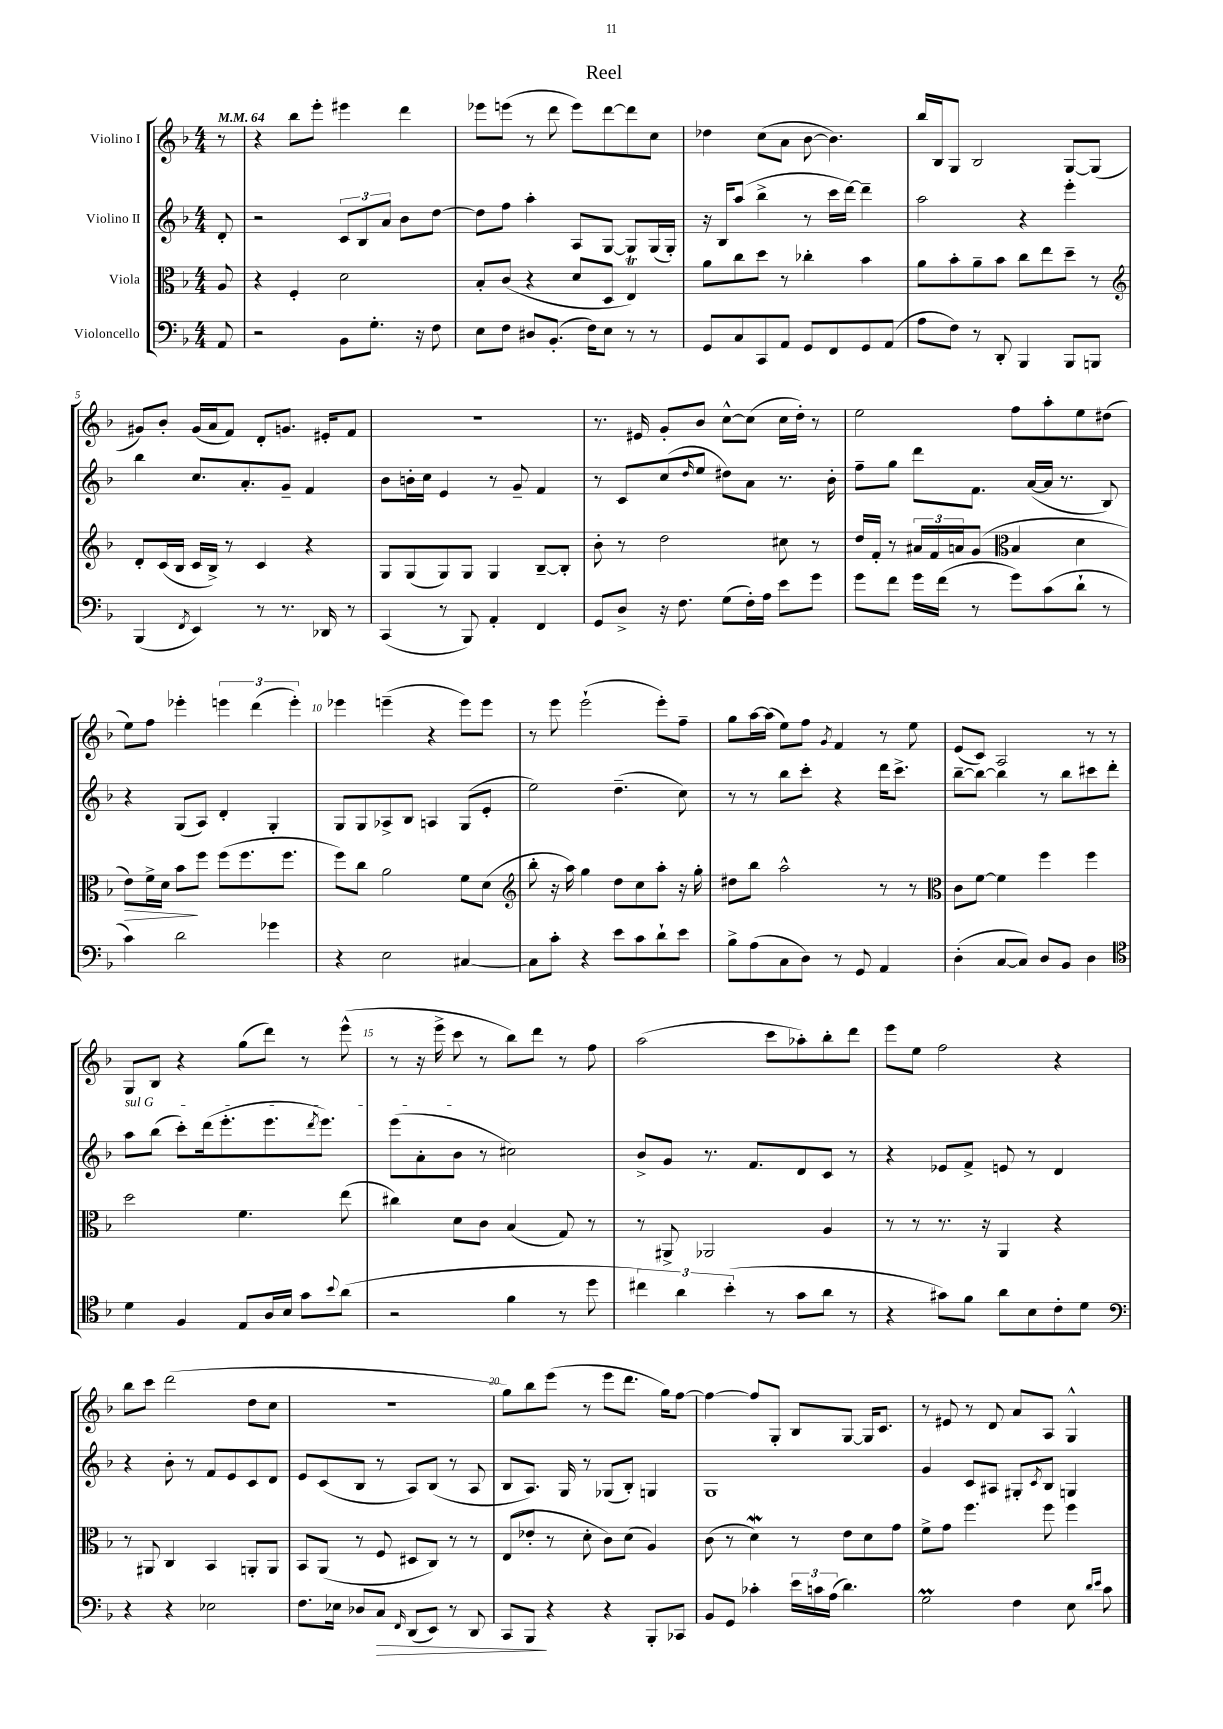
\header { title = "Reel" }
<<
\new StaffGroup <<
\new Staff = "s0" \with { instrumentName = "Violino I" } {
    \clef treble \key f \major \numericTimeSignature \time 4/4 \partial 8 \tempo 4 = 64
    r8 |
    r4 bes''8 e'''8-. eis'''4 d'''4 |
    ees'''8 e'''8( r8 d'''8 e'''8) d'''8~ d'''8 c''8 |
    des''4 c''8( a'8 bes'8~ bes'4.) |
    bes''16 bes16 g8 bes2 g8~ g8( |
    gis'8) bes'8-. gis'16( a'16 f'8) d'8-. g'8. eis'16-. f'8 |
    R1 |
    r8. eis'16 g'8-. bes'8 c''8~-^ c''8( c''16 d''16-.) r8 |
    e''2 f''8 a''8-. e''8 dis''8( |
    e''8) f''8 ees'''4-. \tuplet 3/2 { e'''4 d'''4( e'''4-.) } |
    ees'''4 e'''4--( r4 e'''8) e'''8 |
    r8 e'''8 e'''2-!( e'''8-.) f''8-- |
    g''8 a''16~ a''16( e''8) f''8 \acciaccatura { g'8 } f'4 r8 e''8 |
    e'8( c'8) a2 r8 r8 |
    g8 bes8 r4 g''8( d'''8) r8 e'''8-^( |
    r8 r16 e'''16-> c'''8 r8 bes''8) d'''8 r8 f''8 |
    a''2( c'''8 aes''8-.) bes''8-. d'''8 |
    e'''8 e''8 f''2 r4 |
    bes''8 c'''8 d'''2( d''8 c''8 |
    R1 |
    g''8) bes''8 e'''8( r8 e'''8 d'''8. g''16) f''8~ |
    f''4~ f''8 g8-. bes8 g8~ g16 c'8. |
    r8 eis'8 r8 d'8 a'8 a8 g4-^ \bar "|." |
}
\new Staff = "s1" \with { instrumentName = "Violino II" } {
    \clef treble \key f \major \numericTimeSignature \time 4/4 \partial 8
    d'8-. |
    r2 \tuplet 3/2 { c'8 bes8 a'8 } bes'8 d''8~ |
    d''8 f''8 a''4-. a8 g8~ g8 g16( g16-.) |
    r16 bes16 a''8( bes''4-> r8 c'''16 d'''16~) d'''4-- |
    a''2 r4 e'''4-. |
    bes''4 c''8. a'8.-. g'8-- f'4 |
    bes'8 b'16-. c''16 e'4 r8 g'8-- f'4 |
    r8 c'8 c''8( \grace { d''16 } e''8 dis''8) a'8 r8. bes'16-. |
    f''8-- g''8 d'''8 f'8. a'16~( a'16 r8. bes8) |
    r4 g8( a8) d'4-. g4-. |
    g8 g8 aes8-> bes8 a4 g8( e'8-. |
    e''2) d''4.--( c''8) |
    r8 r8 bes''8 c'''8-. r4 d'''16 c'''8.-> |
    bes''8~-- bes''8~ bes''4 r8 bes''8 cis'''8 d'''8-. |
    \once \override TextSpanner.bound-details.left.text = \markup { \italic "sul G" } a''8\startTextSpan bes''8( c'''8-.) d'''16( e'''8.-. e'''8. \acciaccatura { d'''8 } e'''8.) |
    e'''8( a'8-. bes'8\stopTextSpan r8 cis''2) |
    bes'8-> g'8 r8. f'8. d'8 c'8 r8 |
    r4 ees'8 f'8-> e'8 r8 d'4 |
    r4 bes'8-. r8 f'8 e'8 c'8 d'8 |
    e'8 c'8( bes8 r8 a8) bes8( r8 a8 |
    bes8 a8.) g16 r8 ges8( bes8-.) g4 |
    g1 |
    g'4 c'8 ais8 gis8-. \acciaccatura { c'8 } bes8 g4 \bar "|." |
}
\new Staff = "s2" \with { instrumentName = "Viola" } {
    \clef alto \key f \major \numericTimeSignature \time 4/4 \partial 8
    a8 |
    r4 f4-. d'2 |
    bes8-. c'8( r4 d'8 d8 e4\trill) |
    a'8 c''8 d''8 r8 ces''4-. bes'4 |
    a'8 bes'8-. a'8-- bes'8 c''8 e''8 d''8-- r8 |
    \clef treble d'8-. c'16( bes16 c'16 bes16->) r8 c'4 r4 |
    g8 g8( g8) g8 g4 bes8~-- bes8-. |
    bes'8-. r8 d''2 cis''8 r8 |
    d''16 f'16-. r8 \tuplet 3/2 { ais'16 f'16 a'16 } g'8( \clef alto bes4 d'4 |
    e'8\>) f'16-> d'16 bes'8\! f''8 f''8( f''8. f''8. |
    f''8) c''8 a'2 f'8 d'8( |
    \clef treble bes''8-. r16 a''16) g''4 d''8 c''8 a''8-. r16 g''16-. |
    dis''8 bes''8 a''2-^ r8 r8 |
    \clef alto c'8 f'8~ f'4 f''4 f''4 |
    d''2 f'4. e''8( |
    cis''4) d'8 c'8 bes4( g8) r8 |
    r8 ais,8-> aes,2 a4 |
    r8 r8 r8. r16 a,4 r4 |
    r8 ais,8 c4 bes,4 a,8-. a,8 |
    bes,8 a,8( r8 f8 dis8 c8) r8 r8 |
    e8( ees'8-. r8 d'8-. c'8) d'8( a4) |
    c'8( r8 d'4\mordent) r8 e'8 d'8 g'8 |
    f'8-> g'8 f''4. f''8 f''4 \bar "|." |
}
\new Staff = "s3" \with { instrumentName = "Violoncello" } {
    \clef bass \key f \major \numericTimeSignature \time 4/4 \partial 8
    a,8 |
    r2 bes,8 g8.-. r16 f8 |
    e8 f8 dis8 bes,8.-.( f16) e8 r8 r8 |
    g,8 c8 c,8 a,8 g,8 f,8 g,8 a,8( |
    a8 f8) r8 d,8-. bes,,4 bes,,8 b,,8 |
    bes,,4( \acciaccatura { f,8 } e,4) r8 r8. des,16 r8 |
    c,4( r8 bes,,8) a,4-. f,4 |
    g,8 d8-> r16 f8. g8( f16-.) a16 e'8 g'8 |
    g'8 f'8 g'16 f'16( r8 g'8) c'8( d'8-! r8 |
    c'4) d'2 ges'4 |
    r4 e2 cis4~ |
    cis8 c'8-. r4 e'8 c'8 d'8-! e'8 |
    bes8-> a8( c8 d8) r8 g,8 a,4 |
    d4-.( c8~ c8) d8 bes,8 d4 |
    \clef tenor d'4 f4 e8 a16 bes16 g'8 \appoggiatura { bes'8 } a'8( |
    r2 f'4 r8 d''8 |
    \tuplet 3/2 { cis''4) a'4 bes'4-.( } r8 g'8 a'8 r8 |
    r4 gis'8) f'8 a'8 bes8 c'8-. d'8 |
    \clef bass r4 r4 ees2 |
    f8. ees16 des8 c8\> \grace { f,16 } d,8( e,8) r8 d,8 |
    c,8 bes,,8\! r4 r4 bes,,8-. ces,8 |
    bes,8 g,8 ces'4-. \tuplet 3/2 { e'16 c'16 a16( } d'4.) |
    g2\prall f4 e8 \grace { d'16 e'16 } c'8 \bar "|." |
}
>>
>>
\layout { \context { \Score \override BarNumber.break-visibility = ##(#f #t #t) barNumberVisibility = #(every-nth-bar-number-visible 5) } }
